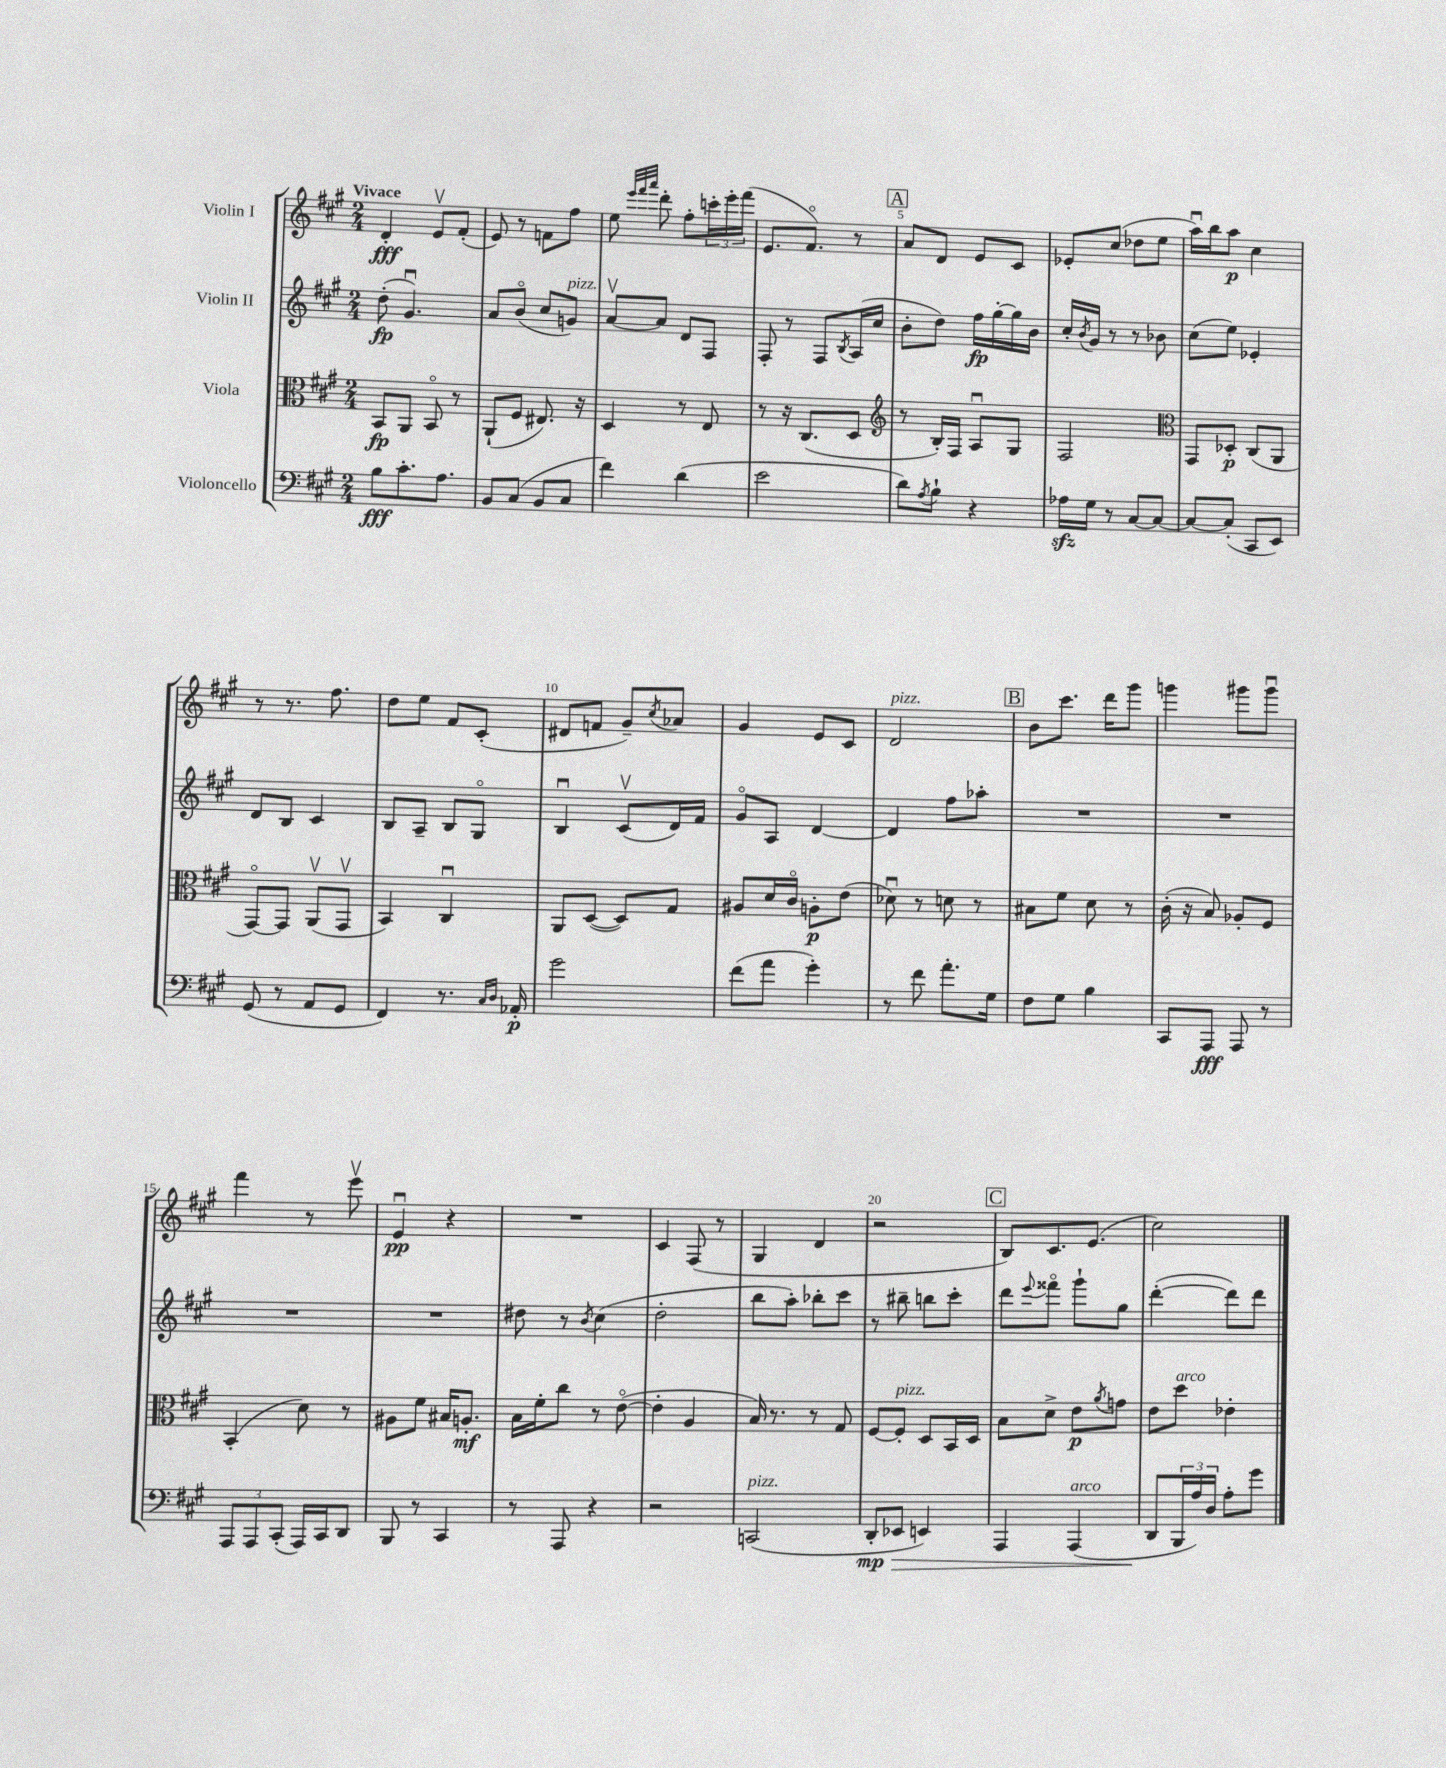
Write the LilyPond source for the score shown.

<<
\new StaffGroup <<
\new Staff = "s0" \with { instrumentName = "Violin I" } {
    \clef treble \key a \major \numericTimeSignature \time 2/4 \tempo "Vivace"
    d'4-.\fff e'8\upbow fis'8-.( |
    e'8) r8 f'8 fis''8 |
    e''8 \grace { e'''32 fis'''32 a'''32 } d'''8-. fis''8-. \tuplet 3/2 { c'''16-. e'''16-. fis'''16( } |
    e'8. fis'8.\flageolet) r8 |
    \mark \markup { \box "A" } a'8 d'8 e'8 cis'8 |
    ees'8-. cis''8( des''8 e''8 |
    a''16\downbow) b''16 a''8\p cis''4 |
    r8 r8. fis''8. |
    d''8 e''8 fis'8 cis'8-.( |
    dis'8 f'8 gis'8--) \acciaccatura { cis''8 } aes'8 |
    gis'4 e'8 cis'8 |
    d'2^\markup { \italic "pizz." } |
    \mark \markup { \box "B" } b'8 cis'''8. d'''16 gis'''8 |
    g'''4 gis'''8 gis'''8\downbow |
    fis'''4 r8 e'''8\upbow |
    e'4\downbow\pp r4 |
    R2 |
    cis'4 fis8( r8 |
    gis4 d'4 |
    r2 |
    \mark \markup { \box "C" } b8) cis'8. e'8.( |
    cis''2) \bar "|." |
}
\new Staff = "s1" \with { instrumentName = "Violin II" } {
    \clef treble \key a \major \numericTimeSignature \time 2/4
    d''8-.\fp( gis'4.\downbow) |
    a'8 b'8\flageolet( cis''8 g'8^\markup { \italic "pizz." }) |
    a'8~\upbow a'8 d'8 fis8 |
    fis8-. r8 fis8 \acciaccatura { b8 } a16( cis''16 |
    \mark \markup { \box "A" } b'8-. d''8) fis''16\fp gis''16~-. gis''16 b'16 |
    cis''16-. \acciaccatura { b'8 } gis'16 r8 r8 bes'8 |
    cis''8( e''8) ees'4-. |
    d'8 b8 cis'4 |
    b8 a8-- b8 gis8\flageolet |
    b4\downbow cis'8\upbow( d'16) fis'16 |
    gis'8\flageolet a8 d'4~ |
    d'4 fis''8 aes''8-. |
    \mark \markup { \box "B" } R2 |
    R2 |
    R2 |
    R2 |
    dis''8 r8 \acciaccatura { b'8 } cis''4( |
    d''2-. |
    b''8 a''8-.) bes''8-. cis'''8 |
    r8 bis''8-- b''8 cis'''8-. |
    \mark \markup { \box "C" } d'''8 \appoggiatura { e'''8 } fisis'''8\flageolet gis'''8-! gis''8 |
    d'''4~-.( d'''8) d'''8 \bar "|." |
}
\new Staff = "s2" \with { instrumentName = "Viola" } {
    \clef alto \key a \major \numericTimeSignature \time 2/4
    b,8\fp a,8 b,8\flageolet r8 |
    a,8-!( fis8 eis8.) r16 |
    d4 r8 e8 |
    r8 r16 cis8.( d8 |
    \mark \markup { \box "A" } \clef treble r8 b16-.) fis16 a8\downbow gis8 |
    fis2 |
    \clef alto gis,8 des8-.\p cis8( a,8 |
    gis,8~\flageolet) gis,8 a,8\upbow( gis,8\upbow |
    b,4) cis4\downbow |
    a,8 d8~( d8) gis8 |
    ais8 d'16 cis'16\flageolet a8-.\p e'8( |
    des'8\downbow) r8 d'8 r8 |
    \mark \markup { \box "B" } bis8 fis'8 d'8 r8 |
    cis'16-.( r16 b8) aes8-. fis8 |
    b,4-.( d'8) r8 |
    ais8 fis'8 bis16 a8.-.\mf |
    b16 fis'16-. cis''8 r8 e'8~\flageolet( |
    e'4-. a4 |
    b16) r8. r8 gis8 |
    fis8~ fis8-.^\markup { \italic "pizz." } d8 b,16 d16 |
    \mark \markup { \box "C" } b8 d'8-> e'8\p \acciaccatura { a'8 } g'8 |
    e'8 d''8^\markup { \italic "arco" } ees'4-. \bar "|." |
}
\new Staff = "s3" \with { instrumentName = "Violoncello" } {
    \clef bass \key a \major \numericTimeSignature \time 2/4
    b8\fff cis'8.-. a8. |
    b,8 cis8( b,8 cis8 |
    fis'4) d'4( |
    e'2 |
    \mark \markup { \box "A" } d'8) \acciaccatura { a8 } b8-! r4 |
    aes16\sfz gis16 r8 cis8~ cis8~ |
    cis8~ cis8-.( cis,8 e,8) |
    gis,8( r8 a,8 gis,8 |
    fis,4) r8. \grace { cis16 d16 } aes,16-.\p |
    gis'2 |
    fis'8( a'8 gis'4-.) |
    r8 fis'8 a'8.-. gis16 |
    \mark \markup { \box "B" } fis8 gis8 b4 |
    cis,8 a,,8\fff a,,8 r8 |
    \tuplet 3/2 { a,,8 a,,8 cis,8-.( } a,,16) cis,16 d,8 |
    b,,8 r8 cis,4 |
    r8 a,,8 r4 |
    r2 |
    c,2^\markup { \italic "pizz." }( |
    d,8-.\mp ees,8\> e,4) |
    \mark \markup { \box "C" } a,,4 a,,4^\markup { \italic "arco" }( |
    d,8\! \tuplet 3/2 { b,,16 a16) d16 } a8-. gis'8 \bar "|." |
}
>>
>>
\layout { \context { \Score \override BarNumber.break-visibility = ##(#f #t #t) barNumberVisibility = #(every-nth-bar-number-visible 5) } }
